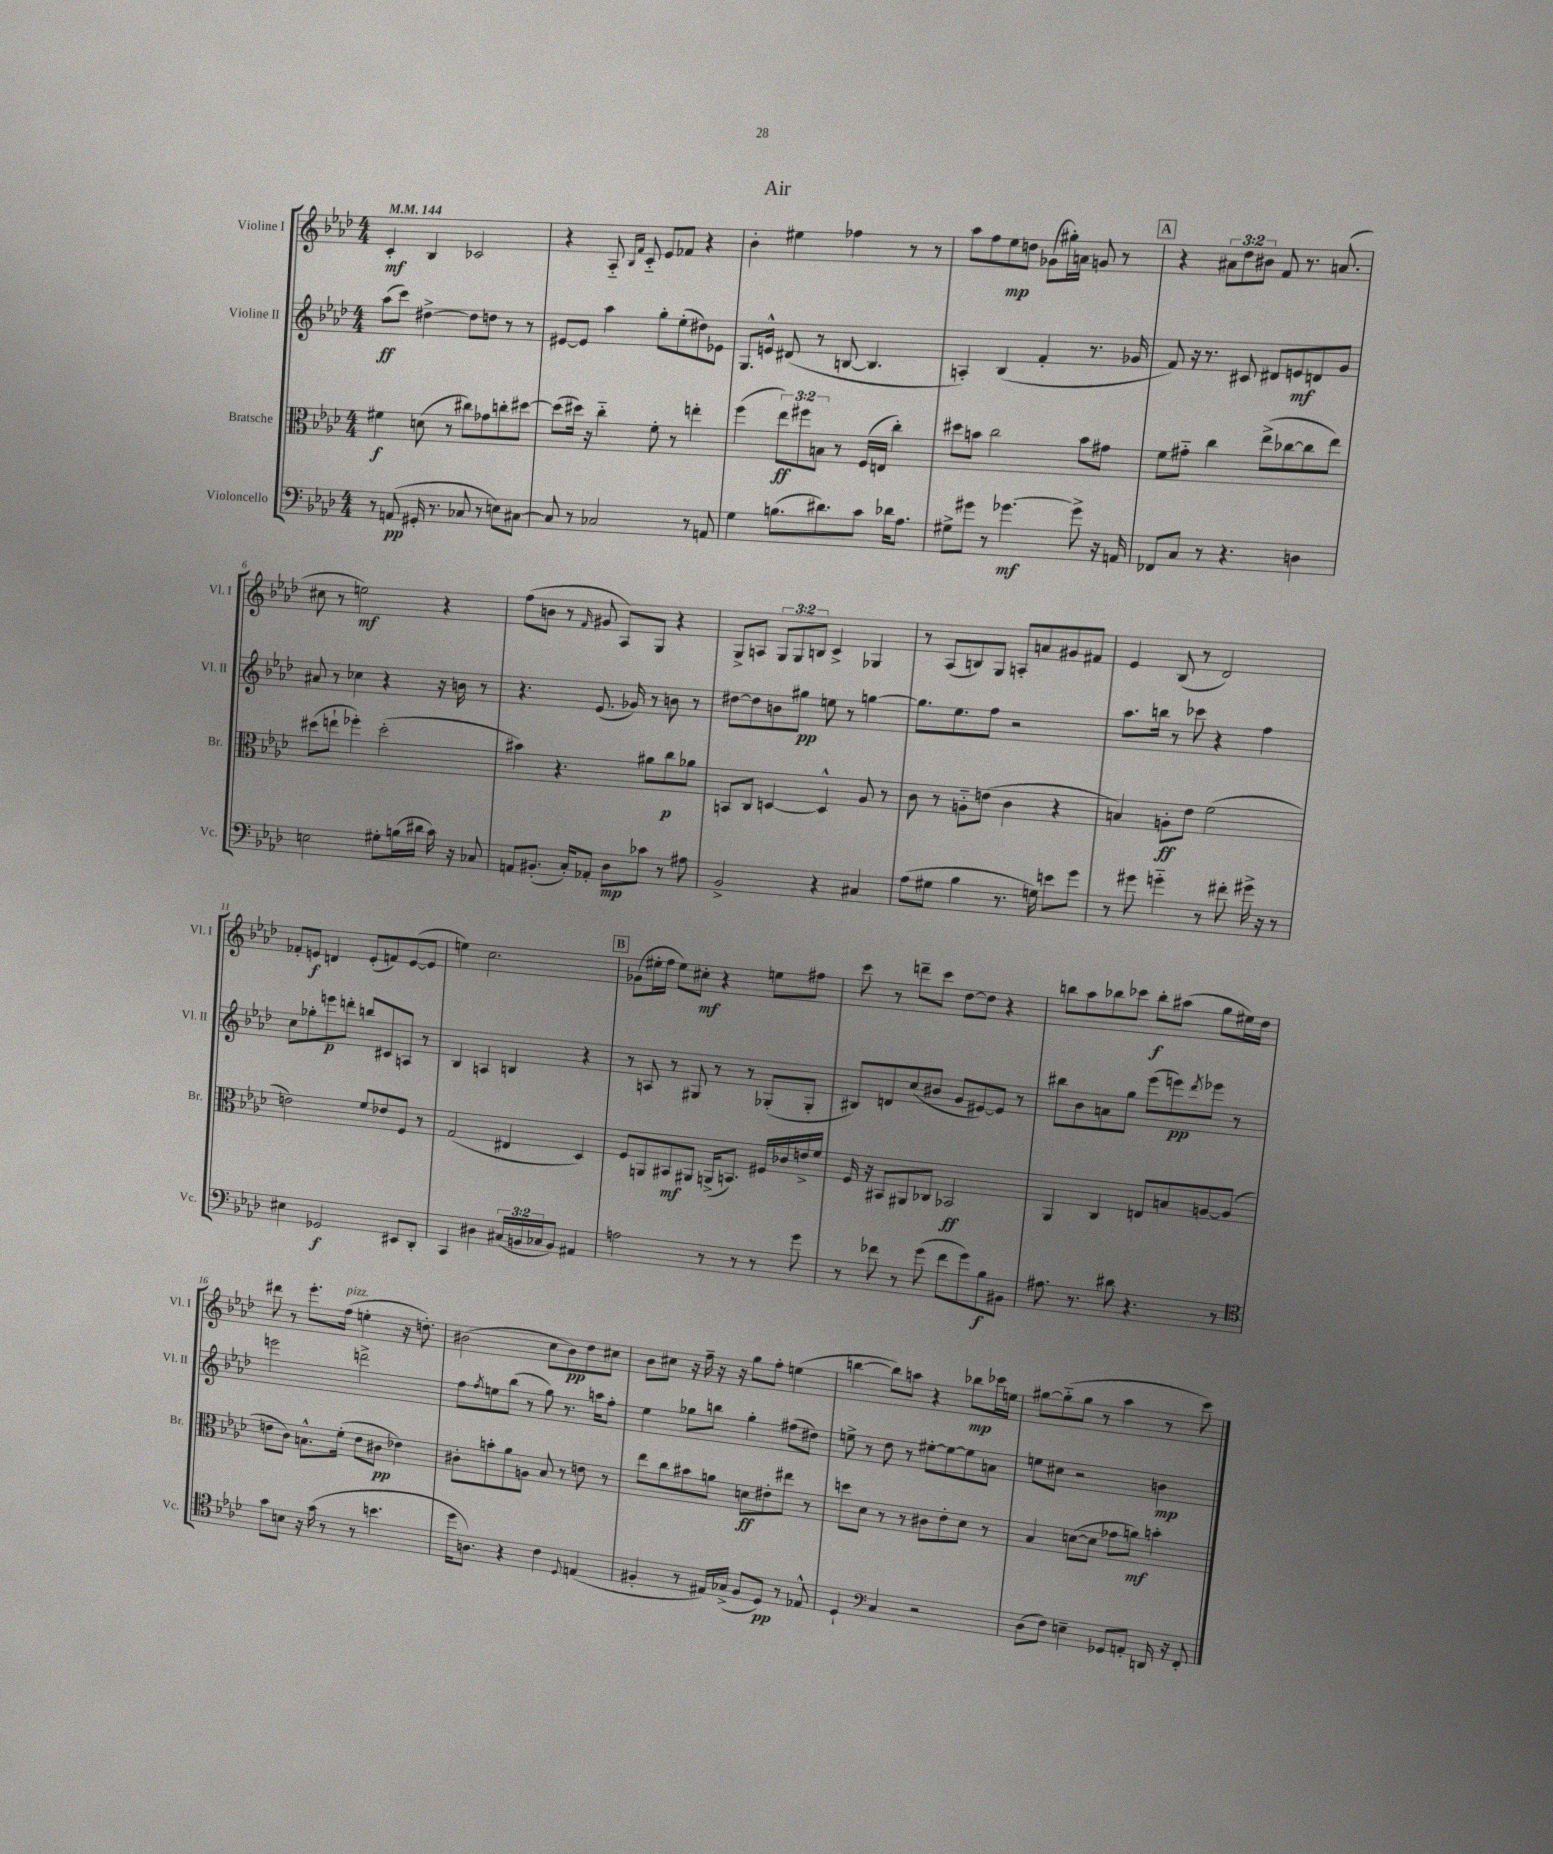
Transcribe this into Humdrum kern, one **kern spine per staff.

**kern	**kern	**kern	**kern
*staff4	*staff3	*staff2	*staff1
*clefF4	*clefC3	*clefG2	*clefG2
*k[b-e-a-d-]	*k[b-e-a-d-]	*k[b-e-a-d-]	*k[b-e-a-d-]
*M4/4	*M4/4	*M4/4	*M4/4
*MM144	*MM144	*MM144	*MM144
8r	4f#\	(8aa-\L	4c'/
(8AA/	.	8ccc\J)	.
16GG#'/	(8d\	[4dd#^\	4B-/
8.r	.	.	.
.	8r	.	.
8C-/	8cc#\L)	8dd#\]L	2c-/
8r	8g-\	8dd\J	.
8E\L)	8cc'\	8r	.
[8C#\J	[8dd#\J	8r	.
=	=	=	=
8C#/]	(8dd#\]L	[8e#/L	4r
8r	16dd#\Jk)	8e#/]J	.
.	16r	.	.
2C-/	4cc'~\	4aa-\	8A-'~/
.	.	.	16qqB-/LL
.	.	.	16qqf/JJ
.	.	.	8c'~/
.	8f'\	8gg'\L	8e-/L
.	8r	(8ee-'\	8f-/J
8r	4ee'\	8dd#\)	4r
8AA/	.	8e-\J	.
=	=	=	=
4G\	(4ff\	8.G/L	4b-'\
.	.	16e^^/Jk	.
(8.B\L	12ee-\L)	(8d#/	4ee#\
.	12ff#\	.	.
.	.	8r	.
.	12B\J	.	.
8.d#\)	.	.	.
.	8r	[8B/	4ff-\
8c\J	(16F/LL	4.B/]	.
.	16E/JJ	.	.
16d-\LK	4cc'\)	.	8r
8.A-\J	.	.	.
.	.	.	8r
=	=	=	=
8G#^\L	8dd#\L	4A'/)	8aa-\L
8g#\J	8b\J	.	8ff\
8r	2cc\	(4B-/	8ee-\
[4.g-\	.	.	8dd\J
.	.	4f'/	(8g-\L
.	.	.	16gg#'\L)
.	.	.	16a\JJ
8g-^\]	8b\L	8.r	8g/
16r	8g#\J	.	8r
16AA/	.	16g-/	.
=	=	=	=
8FF-/L	8f\L	8f/)	4r
8C/J	8g#'~\J	16r	.
.	.	8.r	.
8r	4cc\	.	12a#\L
.	.	.	12dd-\
4.r	.	8c#/	.
.	.	.	12b#\J
.	(8ee-^\L	8d#/L	8f/
.	[8cc-\	8e/	8.r
4D\	8cc-\]	8d/	.
.	.	.	(8.a/
.	8ee-\J)	8g/J	.
=	=	=	=
2E\	(8dd#\L	8a#/	8cc#\
.	8ee`\J	8r	8r
.	4ff-'\)	4cc-\	2ee\)
8G#'\L	(2dd#'\	4r	.
(16B\L	.	.	.
16d#\JJ	.	.	.
16c\)	.	16r	4r
16r	.	16b\	.
8C-/	.	8r	.
=	=	=	=
8AA/L	4b#\)	4.r	(8ff\L
(8.BB#'/J	.	.	8b\J
.	4.r	.	8r
16C'/LK)	.	.	.
.	.	.	16qqf/
8AA-'/J	.	(8.e-/	8g#/
8D-\L	.	.	8A-/L)
.	.	16g-/)	.
8c-\J	8a#\L	8r	8G/J
8r	8cc\	8b\	4r
8A#\	8a-\J	8r	.
=	=	=	=
2BB-^/	8BB/L	[8dd#\L	8G^/L
.	8C/J	8dd#\]	8A/J
.	[4D/	8b\	12G/L
.	.	.	12G/
.	.	8gg#\J	.
.	.	.	12B/J
4r	4D^^/]	8ee\	4c^/
.	.	8r	.
4C#/	8A-/	[4gg\	4G-/
.	8r	.	.
=	=	=	=
(8A-\L	8c\	8.gg\]L	8r
8G#\J	8r	.	(8A-/L
.	.	8.ee-\	.
4B-\	8A'~\L	.	8B/)
.	(8e\J	8ff\J	8G/J
8.r	4c\	2r	8A'/L
.	.	.	8a/
16G\)	.	.	.
8e\L	4r	.	8g#/
8g\J	.	.	8f#/J
=	=	=	=
8r	4B/)	8.aa-\L	4e-/
8g#\	.	.	.
.	.	16bb\Jk	.
4g'~\	8A'\L	8r	(8B-/
.	8e-\J	8ccc-\	8r
8r	(2f\	4r	2d-/)
8f#'\	.	.	.
16g#^\	.	4ff\	.
16r	.	.	.
8r	.	.	.
=	=	=	=
4E#\	2e\)	8cc\L	8f-'/L
.	.	8gg-'\	8e/J
2GG-/	.	8eee\	4d/
.	.	8ddd'\J	.
.	8f/L	8bb/L	(8e'/L
.	8e-/	8c#/	8f/)
8EE#/L	8F/J	8A/J	([8e/
8DD-'/J	8r	8r	8e/]J
=	=	=	=
4CC/	(2G/	4B-/	4ee\)
4D#\	.	4A/	2.cc\
(24C#/LL	4E#/	4B/	.
24BB/	.	.	.
24C-/J	.	.	.
8BB/J)	.	.	.
4AA#/	4D-/)	4r	.
=	=	=	=
2A\	8F/L	8r	(8g-\L
.	8AA/	8A/	16ee#'\L
.	.	.	16ff\JJ
.	8BB#/	8r	8ee#\L)
.	8AA#/J	8G#/	8cc#'\J
8r	(16AA^/LK	8r	4r
.	8.BB/J)	.	.
8r	.	8r	.
8r	16F#/LL	(8G-'/L	8ee\L
.	16c-/	.	.
8g\	16e^/	8G-'/J	8ff#\J
.	16f/JJ	.	.
=	=	=	=
8r	16F/	8B#/L)	8ccc\
.	16r	.	.
8f-\	8BB#/L	8d/	8r
8r	8AA#/	(8cc/	8ddd~\L
(8g\	8C-/J	8b#/J	8ccc\J
8f-\L	2BB-/	8g/L	[8dd-\L
8g\)	.	[8e#/)	8dd-\]J
8B-\	.	8e#/]J	4r
8BB#\J	.	8r	.
=	=	=	=
8.A#\	4AA-/	8bb#\L	8bb\L
.	.	8b-\	8aa-\
8.r	.	.	.
.	4C/	8a\	8bb-\
8d#\	.	8gg\J	8ccc-\J
4.r	8E/L	(8eee-\L	8bb-'\L
.	8B/	8eee\)	(8aa#\J
.	.	8qddd-/	.
.	[8A/	8eee-\J	8gg\L
8r	(8A/]J	8r	16ee#\L)
.	.	.	16dd-\JJ
=	=	=	=
*clefC4	*	*	*
8g\L	8e\L	2eee\	8ddd#\
8B\J	8c\J)	.	8r
16r	8.B^^\L	.	8.eee-'\L
(16g\	.	.	.
8r	.	.	.
.	(16f'\Jk	.	(16ff\Jk
8r	8e\L	2ddd^\	4ee'\
4.b\	8c#\J	.	.
.	4e-\)	.	16r
.	.	.	8.dd'\)
=	=	=	=
16dd-\LK	8c#'\L	8ff\L	(2b#\
8.A\J)	.	.	.
.	.	8qff/	.
.	8b'\	8ee\	.
4r	8a-\	(8bb-\J	.
.	8A\J	8r	.
4c\	8B-/	8gg\)	8cc\L
.	8r	8.r	8b#\)
8qqD-/	.	.	.
(4E/	8e\	.	8dd-\
.	.	16aa\LK	.
.	8r	8ff'\J	8cc#\J
=	=	=	=
4F#'/	8ee-\L	4ee-\	8b-\L
.	8cc\	.	8cc#\J
8r	8b#\	8gg-\L	16r
.	.	.	16ff~\
16E#/LL)	8a\J	8bb\J	16r
(16G-^/JJ	.	.	16r
8F#/L	8d\L	4gg-'\	8gg\L
8D-/J)	8e#'\	.	8ff'\J
8r	8ee#\J	(8ff#\L	(4ee\
8E-^^/	8r	8dd#\J)	.
=	=	=	=
4D-`/	8dd\L	8ee^\	[4bb\
.	8d-\J	8r	.
*clefF4	*	*	*
4C/	8r	8dd-\	8bb\]L)
.	8r	8r	8aa\J
2r	8c#\L	[8ee#'\L	4r
.	8e-'\	8ee#\_	.
.	8d-\J	8ee#\]	8bb-\L
.	8r	8a\J	16ccc-\L
.	.	.	16ee\JJ
=	=	=	=
(8D-\L	4B-/	8ee\L	[8gg#\L
8F\J)	.	8cc#\J	(8gg#'~\]
4E~\	([8d\L	2r	8gg#\J
.	8d\]J	.	8r
8GG-/L	8g-\L	.	4aa-\
8AA'/J	8a\J)	.	.
16DD/	4b'\	4b\	8r
16r	.	.	.
8FF'/	.	.	8ccc\)
==	==	==	==
*-	*-	*-	*-
